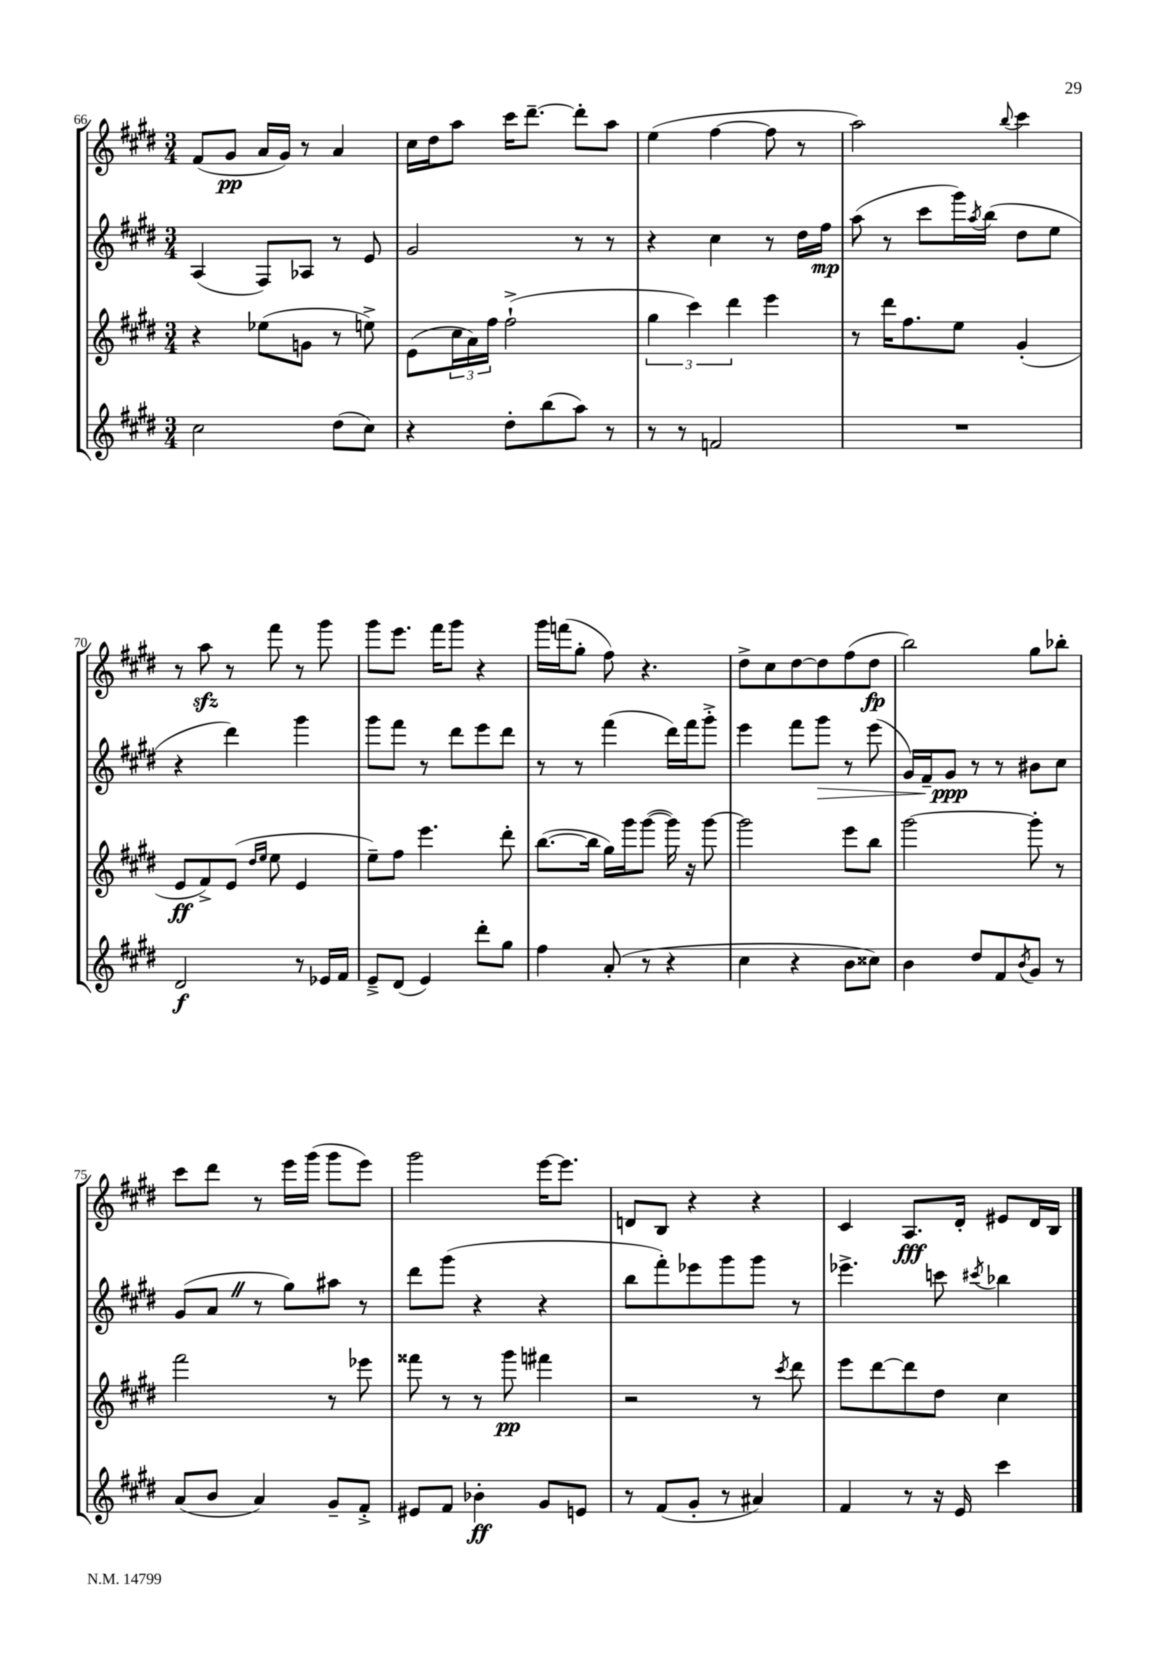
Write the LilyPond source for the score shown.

<<
\new StaffGroup <<
\new Staff = "s0" {
    \clef treble \key e \major \numericTimeSignature \time 3/4
    fis'8( gis'8\pp a'16 gis'16) r8 a'4 |
    cis''16 dis''16 a''8 cis'''16 dis'''8.~-- dis'''8-. a''8 |
    e''4( fis''4~ fis''8 r8 |
    a''2) \appoggiatura { b''8 } cis'''4 |
    r8 a''8\sfz r8 fis'''8 r8 gis'''8 |
    gis'''8 e'''8. fis'''16 gis'''8 r4 |
    gis'''16 f'''16( gis''8-. fis''8) r4. |
    dis''8-> cis''8 dis''8~ dis''8 fis''8( dis''8\fp |
    b''2) gis''8 bes''8-. |
    cis'''8 dis'''8 r8 e'''16 gis'''16( gis'''8 e'''8) |
    gis'''2 e'''16~ e'''8. |
    d'8 b8 r4 r4 |
    cis'4 a8.\fff dis'16-. eis'8 dis'16 b16 \bar "|." |
}
\new Staff = "s1" {
    \clef treble \key e \major \numericTimeSignature \time 3/4
    a4( fis8) aes8 r8 e'8 |
    gis'2 r8 r8 |
    r4 cis''4 r8 dis''16 fis''16\mp |
    a''8( r8 cis'''8 gis'''16) \acciaccatura { a''8 } b''16( dis''8 e''8 |
    r4 dis'''4) gis'''4 |
    gis'''8 fis'''8 r8 dis'''8 e'''8 dis'''8 |
    r8 r8 fis'''4( dis'''16) fis'''16 gis'''8-.-> |
    e'''4 fis'''8 gis'''8\> r8 e'''8( |
    gis'16) fis'16-- gis'8\ppp\! r8 r8 bis'8 cis''8 |
    gis'8( a'8 \once \override BreathingSign.text = \markup { \musicglyph "scripts.caesura.straight" } \breathe r8 gis''8) ais''8 r8 |
    dis'''8 gis'''8( r4 r4 |
    b''8 fis'''8-.) ees'''8 gis'''8 gis'''8 r8 |
    ees'''4.-> c'''8 \acciaccatura { cis'''8 } bes''4 \bar "|." |
}
\new Staff = "s2" {
    \clef treble \key e \major \numericTimeSignature \time 3/4
    r4 ees''8( g'8 r8 e''8->) |
    e'8( \tuplet 3/2 { cis''16 a'16) fis''16 } fis''2-!->( |
    \tuplet 3/2 { gis''4 cis'''4) dis'''4 } e'''4 |
    r8 dis'''16 fis''8. e''8 gis'4-.( |
    e'8\ff fis'8->) e'8( \grace { dis''16 e''16 } e''8 e'4 |
    e''8--) fis''8 e'''4. dis'''8-. |
    b''8.~( b''16 gis''16) gis'''16 gis'''8~( gis'''16) r16 gis'''8~ |
    gis'''2 e'''8 b''8 |
    gis'''2~ gis'''8-. r8 |
    fis'''2 r8 ees'''8 |
    fisis'''8 r8 r8 gis'''8\pp fis'''4 |
    r2 r8 \acciaccatura { cis'''8 } dis'''8 |
    e'''8 dis'''8~ dis'''8 dis''8 cis''4 \bar "|." |
}
\new Staff = "s3" {
    \clef treble \key e \major \numericTimeSignature \time 3/4
    cis''2 dis''8( cis''8) |
    r4 dis''8-. b''8( a''8) r8 |
    r8 r8 f'2 |
    R2. |
    dis'2\f r8 ees'16 fis'16 |
    e'8---> dis'8( e'4) dis'''8-. gis''8 |
    fis''4 a'8-.( r8 r4 |
    cis''4 r4 b'8 cisis''8) |
    b'4 dis''8 fis'8 \acciaccatura { b'8 } gis'8 r8 |
    a'8( b'8 a'4) gis'8-- fis'8-.-> |
    eis'8 fis'8 bes'4-.\ff gis'8 e'8 |
    r8 fis'8( gis'8-. r8 ais'4) |
    fis'4 r8 r16 e'16 cis'''4 \bar "|." |
}
>>
>>
\layout { \context { \Score currentBarNumber = #66 } }
